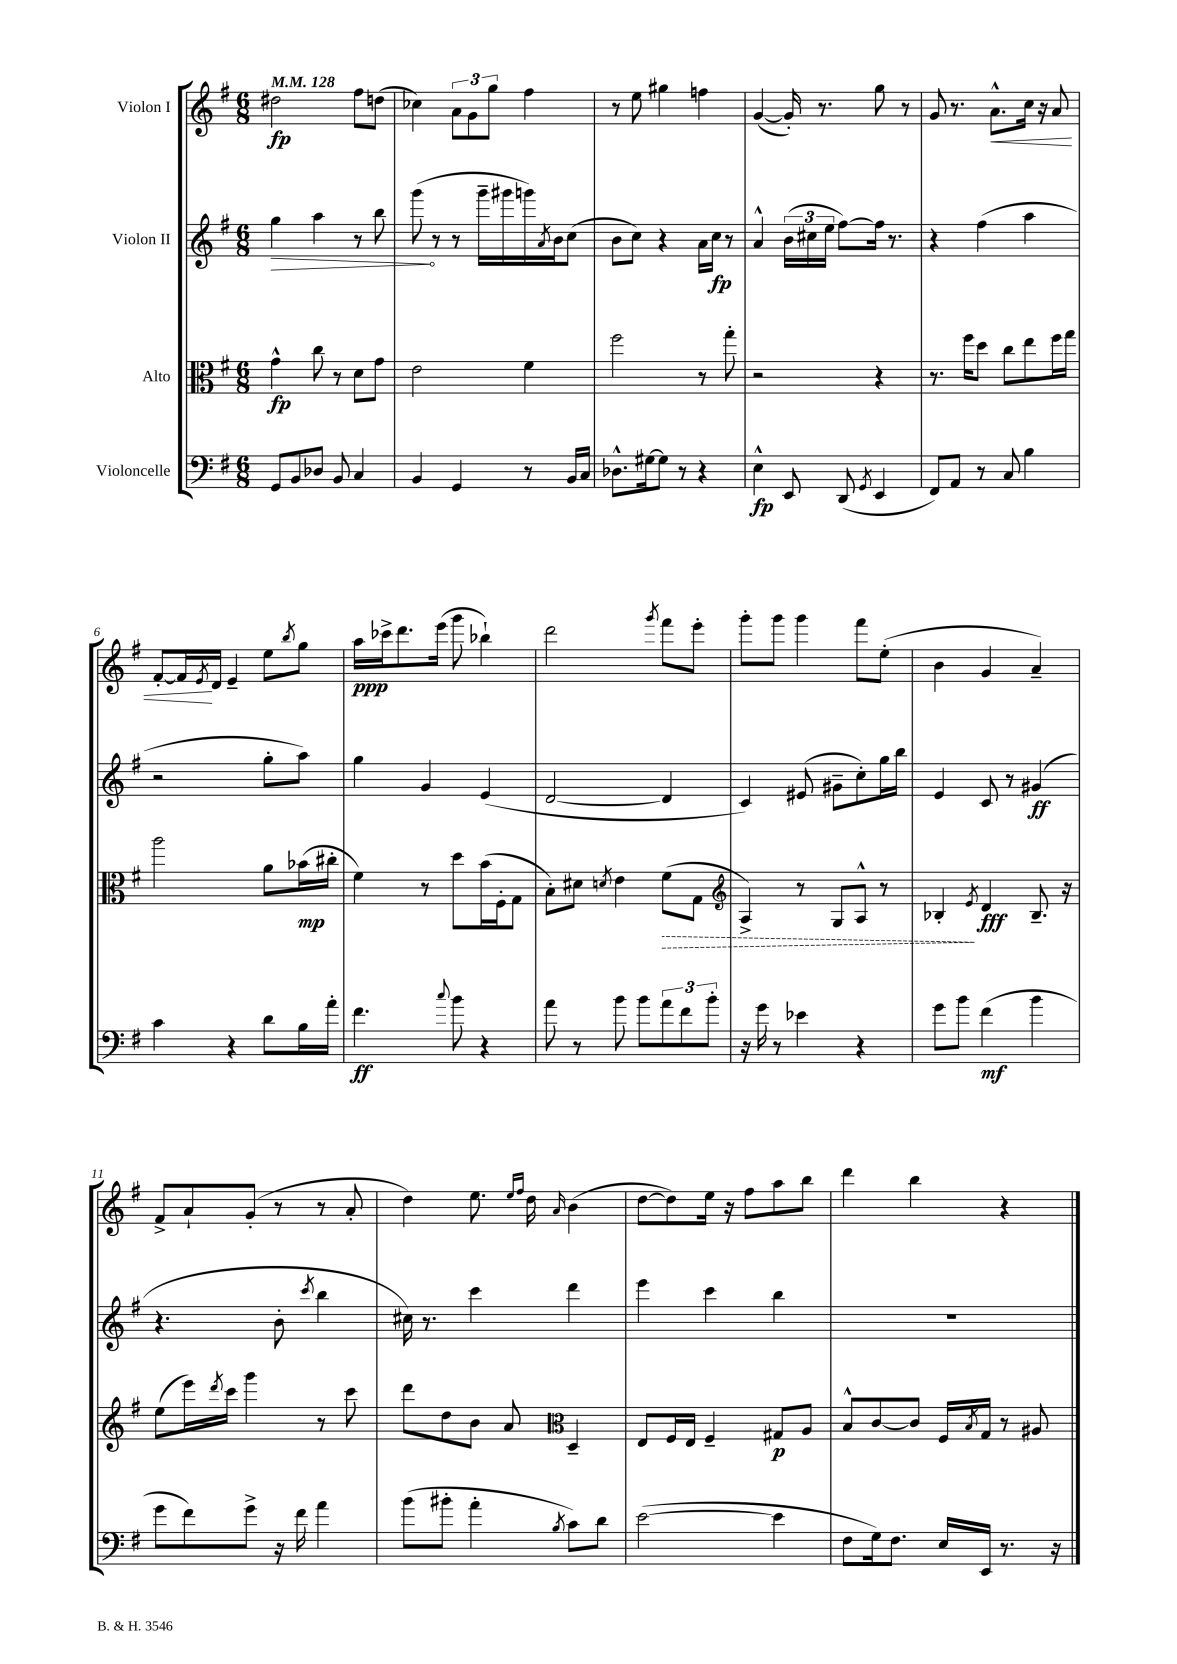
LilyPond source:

<<
\new StaffGroup <<
\new Staff = "s0" \with { instrumentName = "Violon I" } {
    \clef treble \key g \major \numericTimeSignature \time 6/8 \tempo 4 = 128
    dis''2\fp fis''8 d''8( |
    ces''4) \tuplet 3/2 { a'8 g'8 g''8 } fis''4 |
    r8 e''8 gis''4 f''4 |
    g'4~( g'16-.) r8. g''8 r8 |
    g'8 r8. a'8.-^\< c''16 r16 a'8 |
    fis'8~-. fis'16\! \acciaccatura { e'8 } d'16 e'4-- e''8 \acciaccatura { b''8 } g''8 |
    a''16\ppp ces'''16-> d'''8. e'''16( g'''8 bes''4-!) |
    d'''2 \acciaccatura { g'''8 } fis'''8 e'''8-. |
    g'''8-. g'''8 g'''4 fis'''8 e''8-.( |
    b'4 g'4 a'4--) |
    fis'8-> a'8-! g'8-.( r8 r8 a'8-. |
    d''4) e''8. \grace { e''16 fis''16 } d''16 \grace { a'16 } b'4( |
    d''8~ d''8) e''16 r16 fis''8 a''8 b''8 |
    d'''4 b''4 r4 \bar "|." |
}
\new Staff = "s1" \with { instrumentName = "Violon II" } {
    \clef treble \key g \major \numericTimeSignature \time 6/8
    \once \override Hairpin.circled-tip = ##t g''4\> a''4 r8 b''8 |
    g'''8\!( r8 r8 g'''16-- gis'''16 g'''16) \acciaccatura { a'8 } b'16 c''8( |
    b'8 c''8) r4 a'16 c''16\fp r8 |
    a'4-^ \tuplet 3/2 { b'16( cis''16 e''16 } fis''8~) fis''16 r8. |
    r4 fis''4( a''4 |
    r2 g''8-. a''8) |
    g''4 g'4 e'4( |
    d'2~ d'4 |
    c'4) eis'8( gis'8-- c''8-.) g''16 b''16 |
    e'4 c'8 r8 gis'4\ff( |
    r4. b'8-. \acciaccatura { c'''8 } b''4 |
    cis''16) r8. c'''4 d'''4 |
    e'''4 c'''4 b''4 |
    R2. \bar "|." |
}
\new Staff = "s2" \with { instrumentName = "Alto" } {
    \clef alto \key g \major \numericTimeSignature \time 6/8
    g'4-^\fp c''8 r8 d'8 g'8 |
    e'2 fis'4 |
    fis''2 r8 g''8-. |
    r2 r4 |
    r8. fis''16 d''8 c''8 e''8 fis''16 g''16 |
    a''2 a'8 bes'16\mp( cis''16-. |
    fis'4) r8 d''8 b'16( fis16-. g8 |
    b8-.) dis'8 \acciaccatura { d'8 } e'4 \once \override Hairpin.style = #'dashed-line fis'8\>( g8 |
    \clef treble a4->) r8 g8 a8-^ r8 |
    bes4-.\! \acciaccatura { e'8 } d'4\fff bes8.-- r16 |
    e''8( e'''16) \acciaccatura { d'''8 } c'''16 g'''4 r8 c'''8 |
    d'''8 d''8 b'8 a'8 \clef alto d4-- |
    e8 fis16 e16 fis4-- gis8\p a8 |
    b8-^ c'8~ c'8 fis16 \acciaccatura { b8 } g16 r8 ais8 \bar "|." |
}
\new Staff = "s3" \with { instrumentName = "Violoncelle" } {
    \clef bass \key g \major \numericTimeSignature \time 6/8
    g,8 b,8 des8 b,8 c4 |
    b,4 g,4 r8 b,16 c16 |
    des8.-^ gis16~ gis8 r8 r4 |
    e4-^\fp e,8 d,8( \acciaccatura { g,8 } e,4 |
    fis,8) a,8 r8 c8 b4 |
    c'4 r4 d'8 b16 a'16-. |
    fis'4.\ff \appoggiatura { c''8 } b'8 r4 |
    a'8 r8 b'8 b'8 \tuplet 3/2 { a'8 fis'8 b'8-. } |
    r16 g'16 r8 ees'4 r4 |
    g'8 b'8 fis'4\mf( b'4 |
    g'8 fis'8) g'8-> r16 fis'16 a'4 |
    b'8( bis'8-. a'4-. \acciaccatura { b8 } c'8) d'8 |
    e'2~( e'4 |
    fis8 g16) fis8. e16 e,16 r8. r16 \bar "|." |
}
>>
>>
